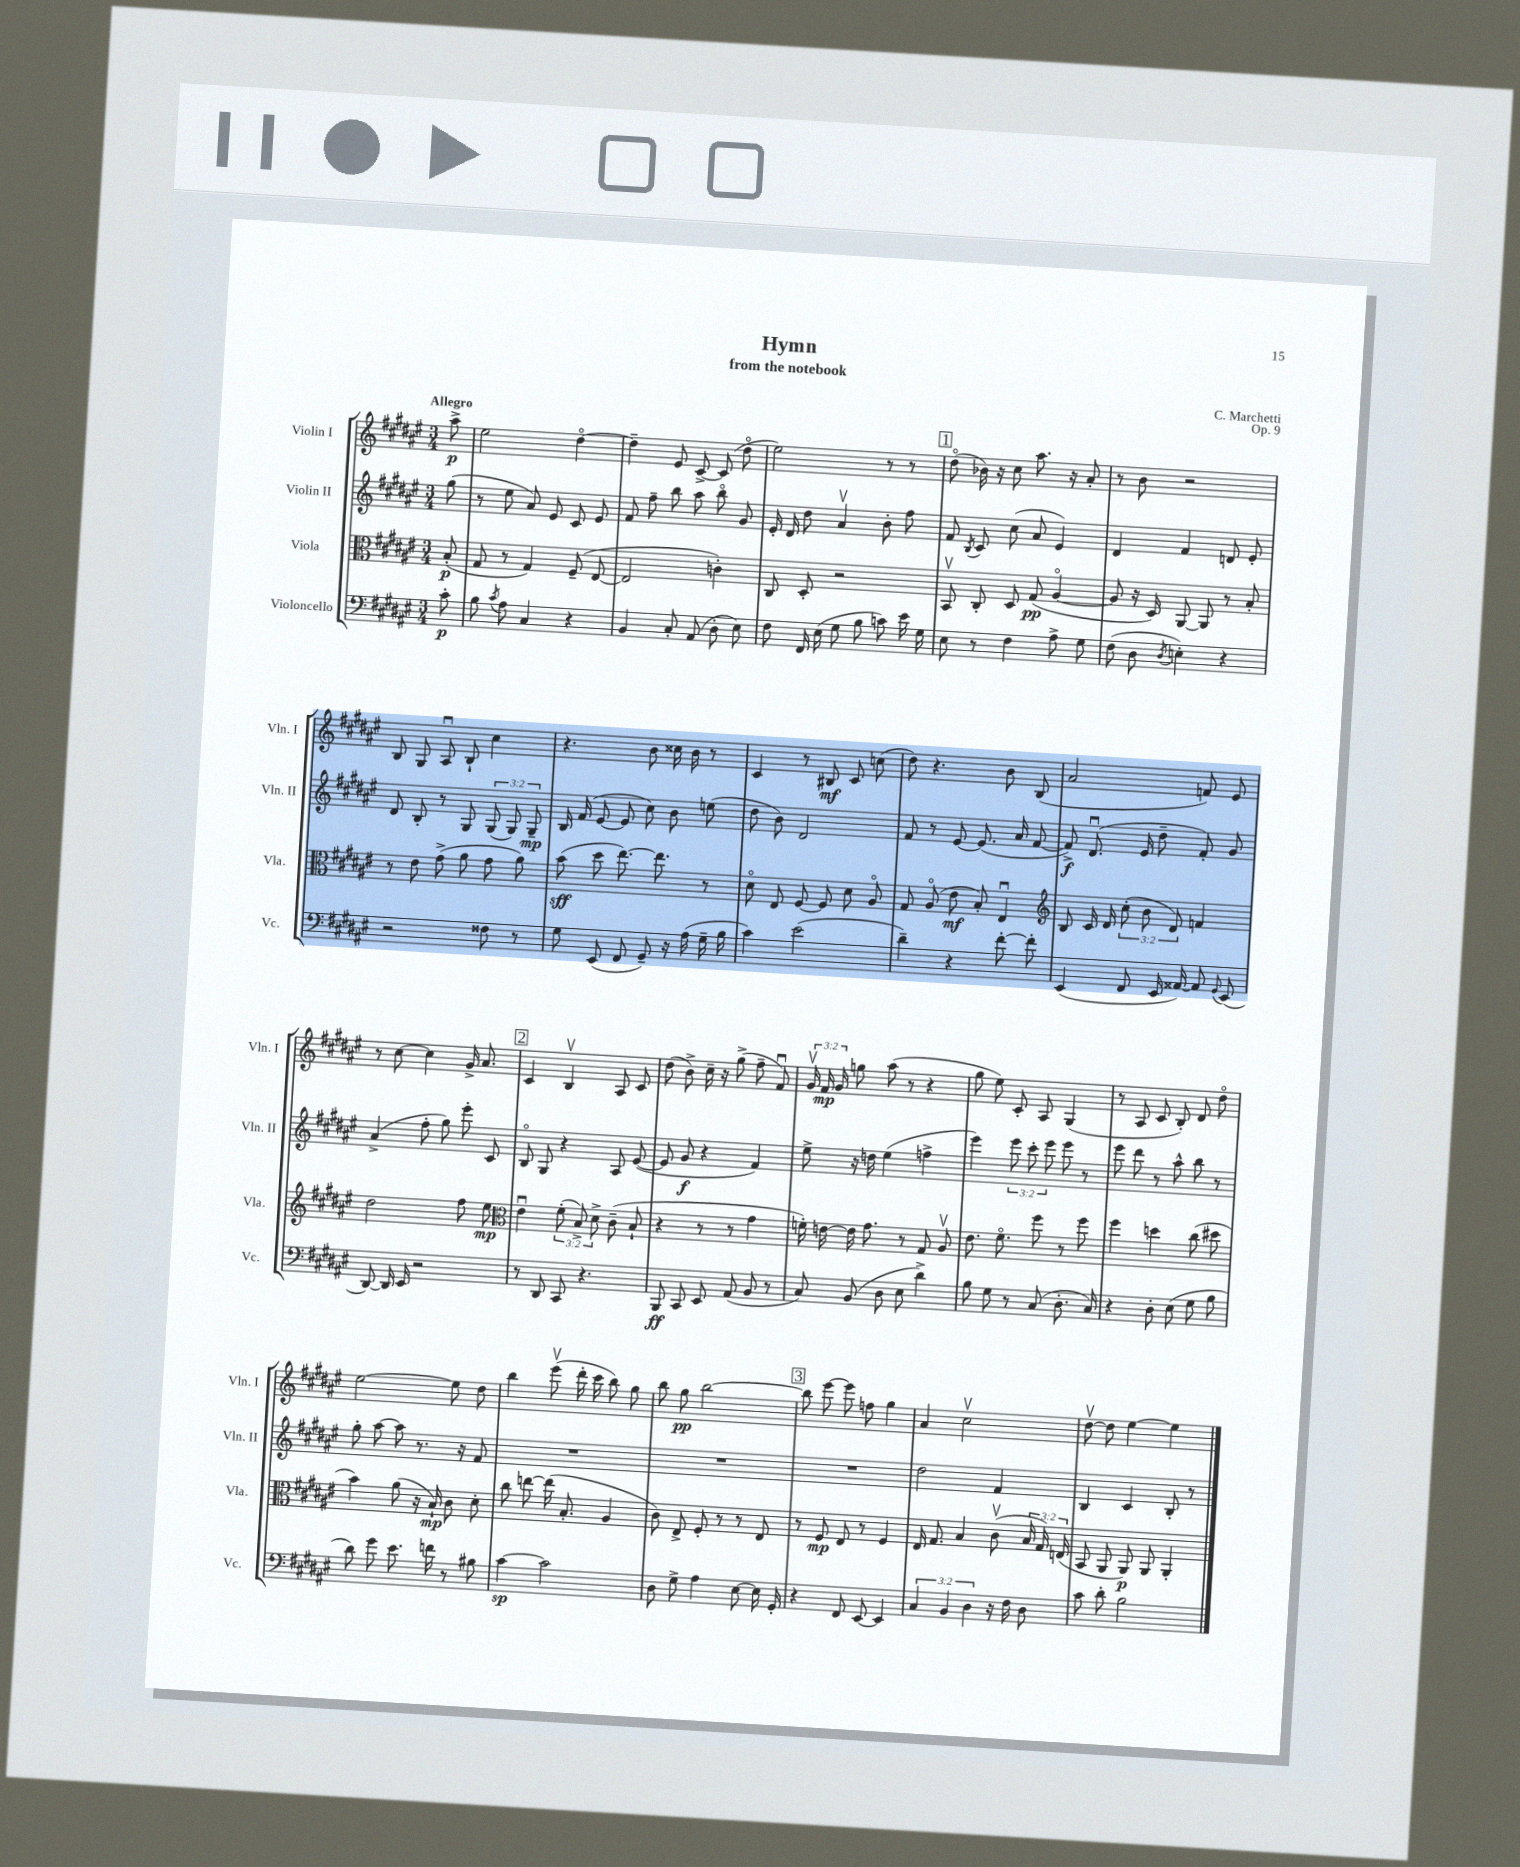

**kern	**kern	**kern	**kern
*staff4	*staff3	*staff2	*staff1
*clefF4	*clefC3	*clefG2	*clefG2
*k[f#c#g#d#a#e#]	*k[f#c#g#d#a#e#]	*k[f#c#g#d#a#e#]	*k[f#c#g#d#a#e#]
*M3/4	*M3/4	*M3/4	*M3/4
8c#'	(8B'	(8gg#	8aa#^
=	=	=	=
8B	8G#	8r	2ee#
8qc#	.	.	.
8A#	8r	8ee#	.
4C#	4G#)	8a#)	.
.	.	8e#	.
4r	(8F#~	8c#	[4dd#o
.	[8E#	8e#	.
=	=	=	=
4BB	2E#]	8f#	4dd#~]
.	.	8ff#~	.
8C#'	.	8bb	8e#
(8AA#	.	8aa#	[8c#^
8D#'	4c')	8bbo	(8c#]
8E#)	.	8g#	8dd#o
=	=	=	=
8F#	8C#	16e#'	2ee#)
.	.	16d#	.
16FF#	8D#'	8dd#	.
(16E#	.	.	.
8G#	2r	4a#v	.
8B	.	.	.
8c)	.	8b'	8r
16e#	.	8ff#	8r
16G#	.	.	.
=	=	=	=
8E#	8BBv	8f#	(8dd#o
.	.	8qB	.
8r	8C#'	8c#	16b-)
.	.	.	16r
4F#	8D#	(8cc#	8cc#
.	(8G#	8a#	8.aa#
8A#^	[4A#o	4e#)	.
.	.	.	16r
8G#	.	.	8a#'
=	=	=	=
(8F#	8A#]	4d#	8r
8D#	16r	.	8b
.	16D#)	.	.
8qD#	.	.	.
4E')	[8AA#	4f#	2r
.	8AA#]	.	.
4r	8r	8d	.
.	8B'	8e#'	.
=	=	=	=
2r	8r	8d#	8B
.	8e#	8B'	8G#
.	(8g#^	8r	8A#u
.	8a#	8G#	8B`
8F##	8g#	(12G#	4cc#
.	.	12G#)	.
8r	8a#)	.	.
.	.	12G#~	.
=	=	=	=
8G#	(8b	16B	4.r
.	.	(16f#	.
(8EE#	8dd#	[8e#	.
8FF#	[8.ee#)	8e#]	.
8GG#~)	.	8cc#)	8b
.	8.ee#]	.	.
16r	.	8b	16cc##
(16A#	.	.	16b
16G#~	8r	(8ee	8r
16B	.	.	.
=	=	=	=
4c#)	8d#o	8dd#	4c#
.	8E#	8b)	.
(2e#	[8F#	2d#	8r
.	8F#]	.	8B#
.	8d#	.	8c#
.	8A#o	.	(8cc
=	=	=	=
4d#~)	8G#	8f#	8dd#)
.	(8A#o	8r	4.r
4r	8e#	[8e#	.
.	8B')	(8.e#]	.
[8f#'	4E#u	.	8b
.	.	16a#	.
8f#']	.	[8f#	(8B
=	=	=	=
*	*clefG2	*	*
(4EE#	8B	8f#^])	2a#
.	16c#	(8.d#u	.
.	16d#	.	.
8FF#	(12cc#'	.	.
.	.	16e#	.
.	12b	.	.
16EE#	.	8dd#~	.
.	12d#)	.	.
[16AA##)	.	.	.
8AA##]	4f	8f#')	8f)
8qqGG#	.	.	.
(8EE#	.	8g#	8e#
=	=	=	=
[8DD#)	2dd#	(4a#^	8r
16DD#]	.	.	[8cc#
16EE#	.	.	.
2r	.	8ff#'	4cc#]
.	.	8gg#)	.
.	8ff#	8eee#'	16g#^
.	.	.	8.a#
.	8ee#	8c#	.
=	=	=	=
*	*clefC3	*	*
8r	4e#u	8Bo	4c#
8DD#	.	8G#	.
8CC#	(12f#'	4r	4Bv
.	12B^)	.	.
4.r	.	.	.
.	12d#^	.	.
.	(8c#~	8A#	8A#
.	8B`	([8e#	8c#
=	=	=	=
8BBB	4r	8e#]	(8dd#
8CC#	.	8g#	8b^)
8EE#	8r	4r	16cc#~
.	.	.	16r
(8AA#	8r	.	(8gg#^
8BB	4g#	4f#)	8ff#~
8r	.	.	8f#u)
=	=	=	=
8C#)	16f')	8ee#^	24g#v
.	.	.	24f#
.	[16e	.	.
.	.	.	24g#
(8BB	16e]	16r	8gg
.	8.g#	16dd	.
8D#	.	(4ee#	(8aa#
8E#	8r	.	8r
4d#^)	8G#	4ff^	4r
.	8A#v	.	.
=	=	=	=
8B	8.e#	4eee#)	8gg#
8G#	.	.	8ee#)
.	8.f#o	.	.
8r	.	12eee#	8c#'
.	.	12ccc#'	.
(8C#	8ff#	.	8A#
.	.	12eee#	.
8.D#'	8r	8eee#	(4G#
.	8ff#	8r	.
16C#)	.	.	.
=	=	=	=
4r	4ff#	8eee#	8r
.	.	8ddd#	8A#
8D#'	4dd	8r	8c#
(8E#	.	8aa#^^	8B')
8G#	(8cc#	8bb	8d#
8B	8dd#	8r	8dd#o
=	=	=	=
8d#)	4b)	8gg#'	[2ee#
8g#	.	[8aa#	.
8.e#	(8a#	8aa#]	.
.	16r	8.r	.
16f	16B`)	.	.
8r	8c#	.	8ee#]
.	.	16r	.
8B#	8d#'	8f#	8dd#
=	=	=	=
[4c#	8cc#	2.r	4bb
.	[8ee	.	.
2c#]	(16ee]	.	(8eee#v
.	8.B'	.	.
.	.	.	16ddd#'
.	.	.	16ccc#
.	4A#	.	8bb)
.	.	.	8gg#
=	=	=	=
8D#	8c#)	2.r	8bb
8G#^	8E#^	.	8gg#
4A#	8F#'	.	[2bb
.	8r	.	.
[8E#	8r	.	.
16E#]	8E#	.	.
16GG#'	.	.	.
=	=	=	=
4r	8r	2.r	8bb]
.	8F#	.	[8eee#
8FF#	8E#	.	8eee#]
[8EE#	8r	.	8ff
4EE#]	4F#	.	4gg#
=	=	=	=
6C#	16E#	2dd#	4a#
.	8.G#	.	.
6BB	.	.	.
.	4B	.	2cc#v
6D#	.	.	.
16r	(8c#v	4f#	.
16F#	.	.	.
8D#	24B	.	.
.	24G#)	.	.
.	(24E	.	.
=	=	=	=
8c#	8BB	4B	[8dd#v
8d#'	8AA#	.	8dd#]
2B	8AA#)	4c#	[4ee#
.	8AA#	.	.
.	4AA#'	8B'	4ee#]
.	.	8r	.
==	==	==	==
*-	*-	*-	*-
